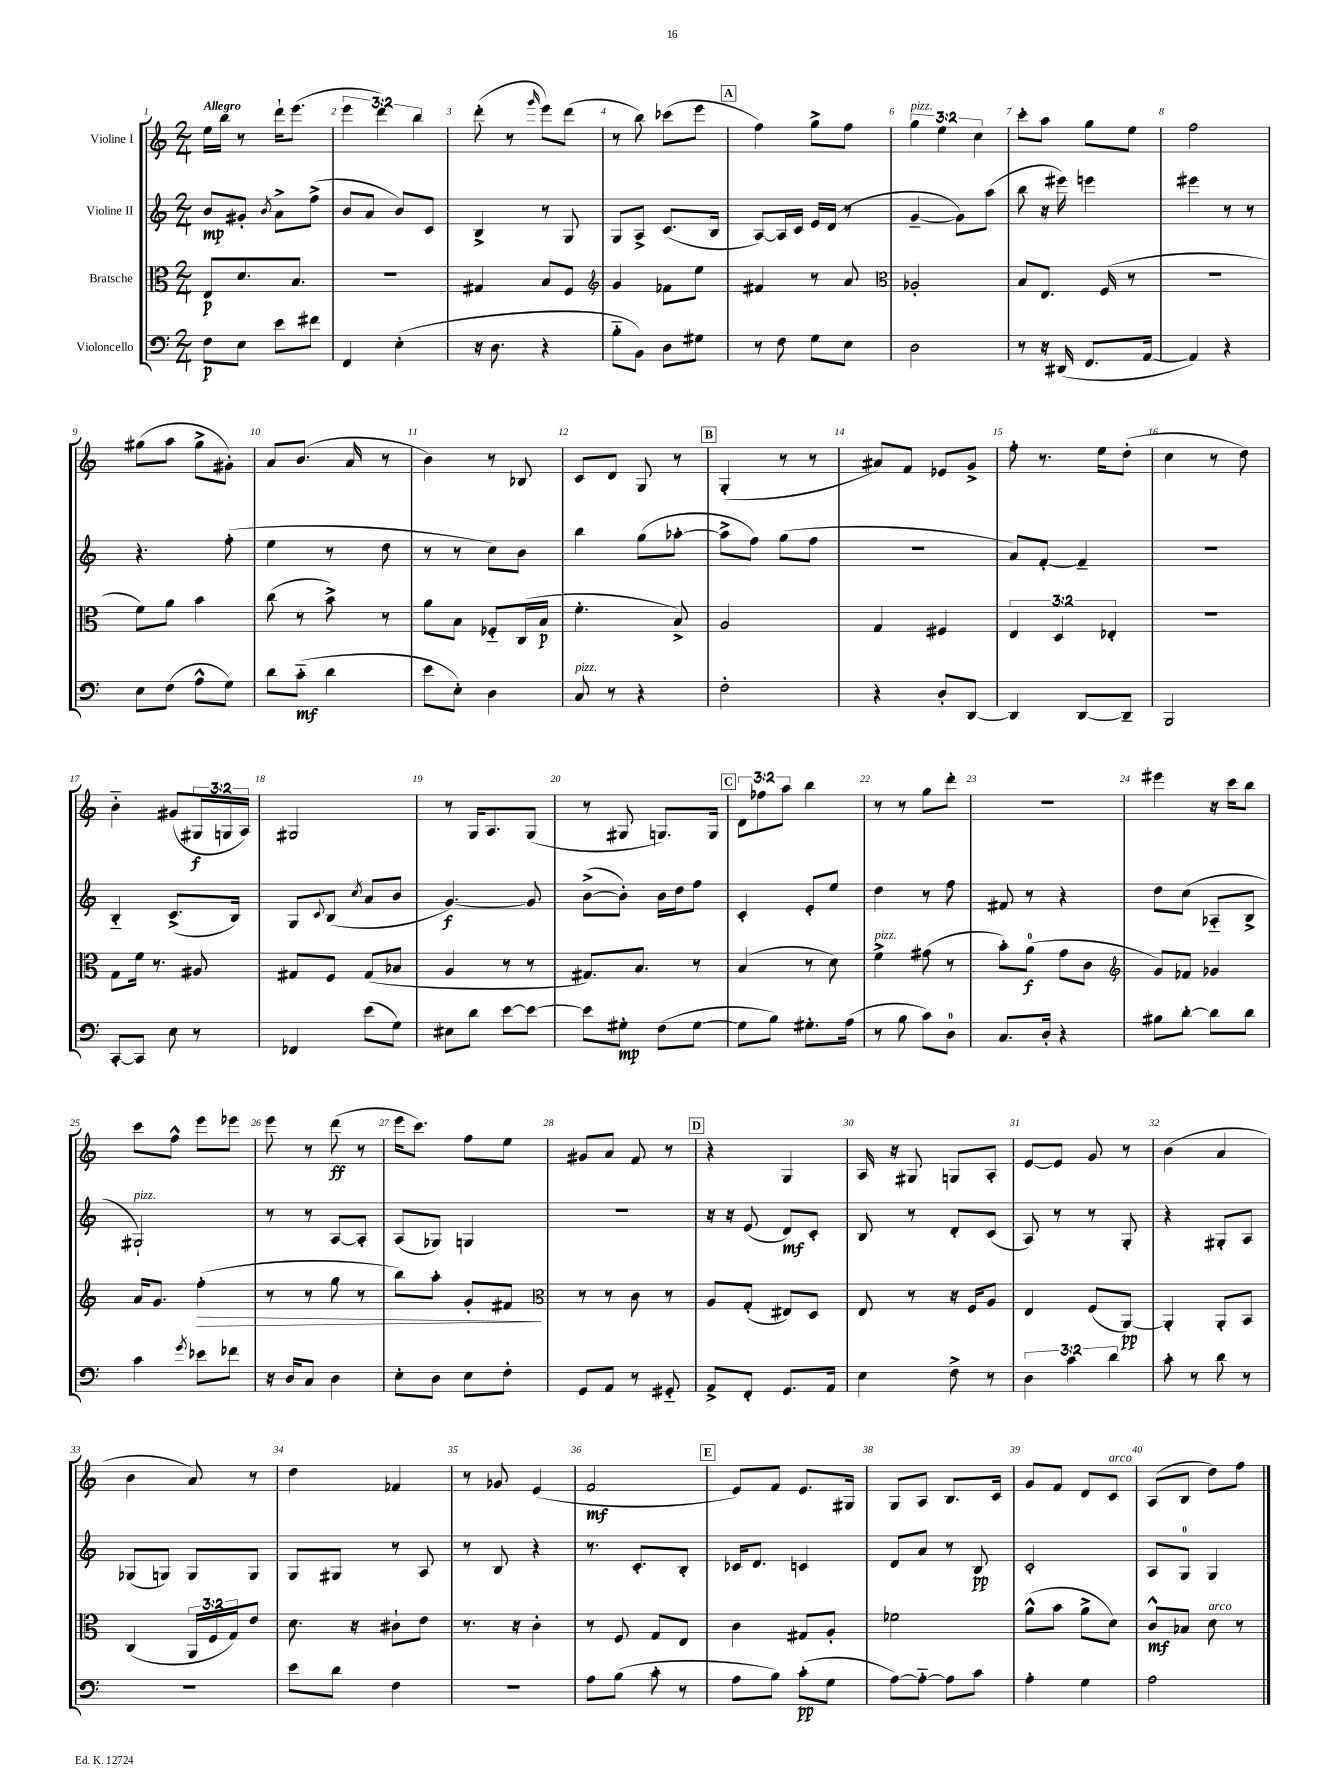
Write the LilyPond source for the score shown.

<<
\new StaffGroup <<
\new Staff = "s0" \with { instrumentName = "Violine I" } {
    \clef treble \key c \major \numericTimeSignature \time 2/4 \override Staff.TupletNumber.text = #tuplet-number::calc-fraction-text \tempo "Allegro"
    e''16 b''16 r8 d'''16-! e'''8.( |
    \tuplet 3/2 { e'''4 d'''4) b''4 } |
    d'''8-.( r8 \grace { g'''16 } e'''8) d'''8( |
    r8 b''8) ces'''8( e'''8 |
    \mark \markup { \box "A" } f''4) g''8-> f''8 |
    \tuplet 3/2 { g''4^\markup { \italic "pizz." } e''4 c''4 } |
    c'''8-. a''8 g''8 e''8 |
    f''2 |
    gis''8( a''8 gis''8-> gis'8-.) |
    a'8 b'8.( a'16 r8 |
    b'4) r8 bes8 |
    c'8 d'8 g8 r8 |
    \mark \markup { \box "B" } g4-.( r8 r8 |
    ais'8) f'8 ees'8 g'8-> |
    f''8-. r8. e''16 d''8-.( |
    c''4 r8 d''8) |
    b'4-_ gis'8( \tuplet 3/2 { gis16\f g16 a16) } |
    gis2 |
    r8 g16 a8. g8( |
    r8 gis8 g8.) g16 |
    \mark \markup { \box "C" } \tuplet 3/2 { d'8 fes''8 a''8 } b''4 |
    r8 r8 g''8 d'''8-. |
    r2 |
    eis'''4 r16 c'''16 b''8 |
    c'''8 f''8-^ e'''8 ees'''8 |
    e'''8 r8 d'''8\ff( r8 |
    e'''16 c'''8.) f''8 e''8 |
    gis'8 a'8 f'8 r8 |
    \mark \markup { \box "D" } r4 g4 |
    a16 r16 gis8 g8 a8-. |
    e'8~ e'8 g'8 r8 |
    b'4( a'4 |
    b'4 a'8) r8 |
    d''4 fes'4 |
    r8 ges'8 e'4( |
    f'2\mf |
    \mark \markup { \box "E" } e'8) f'8 e'8. gis16 |
    g8 a8 b8. c'16 |
    g'8 f'8 d'8 c'8^\markup { \italic "arco" } |
    a8( b8 d''8) f''8 \bar "|." |
}
\new Staff = "s1" \with { instrumentName = "Violine II" } {
    \clef treble \key c \major \numericTimeSignature \time 2/4
    b'8\mp gis'8-. \acciaccatura { b'8 } a'8-> f''8->( |
    b'8 a'8 b'8) c'8 |
    b4-> r8 g8 |
    g8 a8-> c'8.( b16 |
    \mark \markup { \box "A" } a8~) a16 c'16 e'16 d'16( r8 |
    g'4~-- g'8) a''8( |
    b''8 r16 eis'''16) e'''4 |
    eis'''4 r8 r8 |
    r4. f''8-.( |
    e''4 r8 d''8 |
    r8 r8 c''8) b'8 |
    b''4 g''8( aes''8~-. |
    \mark \markup { \box "B" } aes''8-> f''8) g''8( f''8 |
    R2 |
    a'8) f'8~-. f'4-- |
    R2 |
    b4-_ c'8.->( b16) |
    g8 \appoggiatura { c'8 } b8( \acciaccatura { c''8 } a'8 b'8 |
    g'4.~\f) g'8 |
    b'8~->( b'8-.) b'16 d''16 f''8 |
    \mark \markup { \box "C" } c'4-. e'8-. e''8 |
    d''4 r8 f''8 |
    fis'8 r8 r4 |
    d''8 c''8( aes8-_ b8-> |
    gis2-!^\markup { \italic "pizz." }) |
    r8 r8 a8~ a8-. |
    a8( ges8) g4 |
    R2 |
    \mark \markup { \box "D" } r16 r16 e'8( d'8\mf) c'8-. |
    b8 r8 d'8-. c'8( |
    a8) r8 r8 g8-. |
    r4 gis8-. a8 |
    ges8( g8) g8 g8 |
    g8 gis8 r8 a8 |
    r8 b8 r4 |
    r8. c'8.-. b8-. |
    \mark \markup { \box "E" } ces'16 d'8. c'4 |
    d'8 a'8 r8 b8\pp |
    c'2-. |
    a8 g8-0 g4 \bar "|." |
}
\new Staff = "s2" \with { instrumentName = "Bratsche" } {
    \clef alto \key c \major \numericTimeSignature \time 2/4 \override Staff.TupletNumber.text = #tuplet-number::calc-fraction-text
    e8\p d'8. b8. |
    r2 |
    gis4 b8 f8 |
    \clef treble g'4 fes'8 e''8 |
    \mark \markup { \box "A" } fis'4 r8 a'8 |
    \clef alto aes2-. |
    b8 e8. f16( r8 |
    r2 |
    f'8) a'8 b'4 |
    c''8( r8 b'8->) r8 |
    a'8 b8 fes8-_ c16( b16\p |
    f'4.-. b8->) |
    \mark \markup { \box "B" } a2 |
    g4 fis4 |
    \tuplet 3/2 { e4 d4 ees4-. } |
    r2 |
    g8 f'16 r8. ais8 |
    gis8 f8 gis8( bes8 |
    a4 r8 r8 |
    gis8.) b8. r8 |
    \mark \markup { \box "C" } b4( r8 d'8) |
    f'4->^\markup { \italic "pizz." } gis'8( r8 |
    b'8-.) a'8-0\f( g'8 c'8 |
    \clef treble g'8) fes'8 ges'4 |
    a'16 g'8. f''4-.\>( |
    r8 r8 g''8 r8 |
    b''8) a''8-. g'8-. fis'8\! |
    \clef alto r8 r8 c'8 r8 |
    \mark \markup { \box "D" } a8 g8-.( eis8) d8 |
    e8 r8 r16 f16 a8 |
    e4 f8( a,8~\pp) |
    a,4-. a,8-. b,8 |
    c4( \tuplet 3/2 { a,16 f16 g16) } e'8 |
    d'8. r16 cis'8-! e'8 |
    r8. r16 c'4-. |
    r8 f8 g8 e8 |
    \mark \markup { \box "E" } c'4 gis8 a8-. |
    fes'2 |
    a'8-^( b'8 a'8-> d'8) |
    c'8-^\mf bes8 d'8^\markup { \italic "arco" } r8 \bar "|." |
}
\new Staff = "s3" \with { instrumentName = "Violoncello" } {
    \clef bass \key c \major \numericTimeSignature \time 2/4 \override Staff.TupletNumber.text = #tuplet-number::calc-fraction-text
    f8\p e8 e'8 fis'8 |
    f,4 e4-.( |
    r16 d8. r4 |
    b8-_ b,8) d8 gis8 |
    \mark \markup { \box "A" } r8 f8 g8 e8 |
    d2 |
    r8 r16 dis,16( f,8. a,16~ |
    a,4) r4 |
    e8 f8( a8-^ g8) |
    d'8 c'8-_\mf( d'4 |
    e'8 e8-.) d4 |
    c8^\markup { \italic "pizz." } r8 r4 |
    \mark \markup { \box "B" } f2-. |
    r4 d8-. d,8~ |
    d,4 d,8~ d,8-- |
    b,,2 |
    c,8~-. c,8 e8 r8 |
    fes,4 e'8( g8) |
    eis8 d'8 e'8~ e'8~ |
    e'8 gis8-.\mp f8( gis8~ |
    \mark \markup { \box "C" } gis8 b8) gis8.-. a16( |
    r8 b8 c'8) d8-0 |
    c8. d16-. r4 |
    bis8 d'8~-. d'8 d'8 |
    c'4 \acciaccatura { g'8 } ees'8 fes'8 |
    r16 d16 c8 d4 |
    e8-. d8 e8 f8-. |
    g,8 a,8 r8 gis,8-_ |
    \mark \markup { \box "D" } a,8-> f,8-. g,8. a,16 |
    e4 f8-> r8 |
    \tuplet 3/2 { d4 c'4 d'4 } |
    c'8-. r8 d'8 r8 |
    R2 |
    e'8 d'8 f4 |
    r2 |
    a8 b8( c'8-. r8 |
    \mark \markup { \box "E" } a8 b8) c'8-.\pp( g8 |
    a8~) a8~-_ a8 c'8 |
    a4-. g4 |
    a2 \bar "|." |
}
>>
>>
\layout { \context { \Score \override BarNumber.break-visibility = ##(#f #t #t) barNumberVisibility = #all-bar-numbers-visible } }
